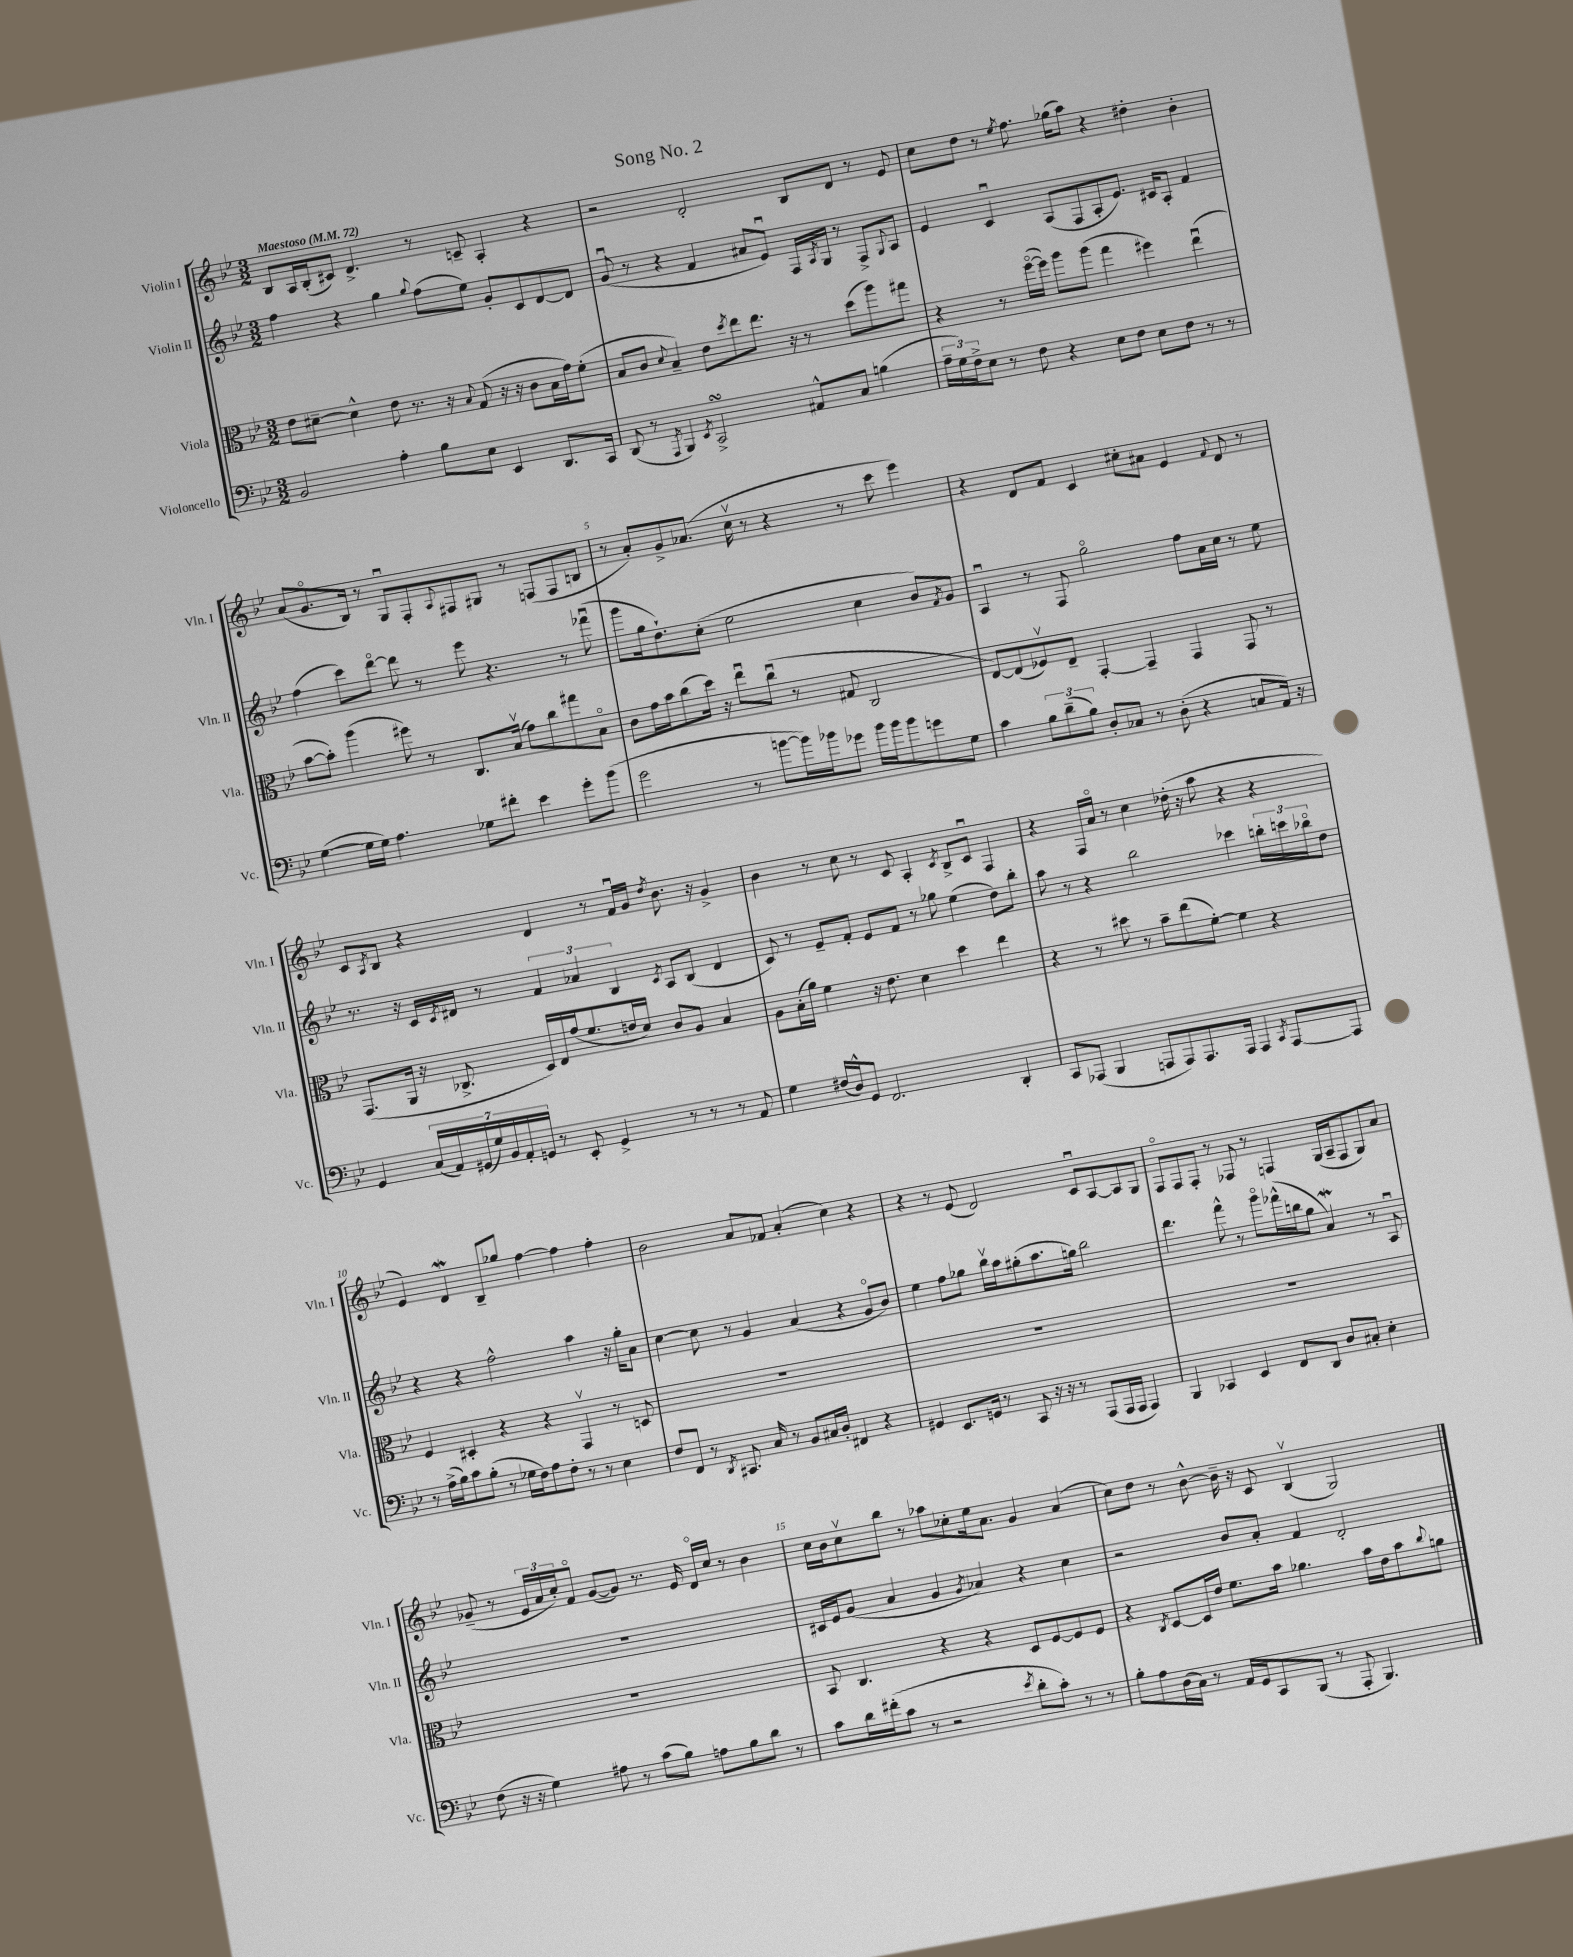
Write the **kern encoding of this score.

**kern	**kern	**kern	**kern
*part4	*part3	*part2	*part1
*staff4	*staff3	*staff2	*staff1
*I"Violoncello	*I"Viola	*I"Violin II	*I"Violin I
*I'Vc.	*I'Vla.	*I'Vln. II	*I'Vln. I
*clefF4	*clefC3	*clefG2	*clefG2
*k[b-e-]	*k[b-e-]	*k[b-e-]	*k[b-e-]
*M3/2	*M3/2	*M3/2	*M3/2
*MM72	*MM72	*MM72	*MM72
=1	=1	=1	=1
!	!	!	!LO:TX:a:B:t=Maestoso
2BB-/	8e-\L	4ff\	8B-/L
.	[8d#X~\J	.	16A/L
.	.	.	(16B-'/J
.	4d#^^\]	4r	8c#X/J)
.	.	.	4.d^/
4A'\	8e-\	4gg\	.
.	8.r	.	.
.	.	8qqgg/	.
8B-\L	.	(8ff\L	8r
.	16r	.	.
.	8qqB-/	.	.
8E-\J	(8G/	8ee-\J)	8cn~/
4EE-/	16r	8g'/L	4A'/
.	16r	.	.
.	8c\L	8c/	.
8.DD/L	16B-\L	[8d/	4r
.	16g\J)	.	.
.	(8f'\J	8d/J]	.
16CC/Jk	.	.	.
=2	=2	=2	=2
(8DD/	8B-/L	(8gu/	2r
8r	8c/J	8r	.
8qAAA/	8qqd/	.	.
4BBB-/)	4B-~/)	4r	.
8qEE-/	.	.	.
2CCsSSS^/	8e-\L	4f/	2d'/
.	8qdd/	.	.
.	8ee-\	.	.
.	8.ee-\J	8a#X/L	.
.	.	8e-u/J)	.
.	16r	.	.
8AA#X^^/L	8r	16F/LL	8B-/L
.	.	8qA/	.
.	.	16G/JJ	.
8C/J	(8dd\L	8r	8d/J
(4Bn\	8aa\)	8F^/L	8r
.	.	8qqG/	.
.	8gg#X\J	8A/J	8e-/
=3	=3	=3	=3
24A~\LL	4r	4e-/	8cc\L
24G\)	.	.	.
24F^\J	.	.	.
8E-\J	.	.	8dd\J
8r	8r	4cu/	8r
.	.	.	8qee-/
8F\	([16ff\LL	.	8.ff\
.	16ff\JJ])	.	.
4r	8aa\L	(8A/L	.
.	.	.	(16gg-X\KL
.	(8aa\J	8F/	8aa\J)
8E-\L	4gg\	8A'/	4r
8F\J	.	8.e-/J)	.
8E-\L	4ff#X\)	.	4dd#X'\
.	.	16c#X/KL	.
8F\J	.	8A'/J	.
8r	(4ee-u\	4f/	4b-'\
8r	.	.	.
!!LO:LB:g=z
=4	=4	=4	=4
([4G\	[8b-\L	(4ff\	(8a/L
.	8b-'\J])	.	8.g/
16G\LL]	(4aa\	8ccc\L)	.
16G\JJ)	.	.	16B-/Jk)
4.A\	.	[8ddd\J	8r
.	8ff#X\)	8ddd\]	8Gu/L
.	8r	8r	8F'/
.	.	.	8qqA/
8G-X\L	8.C/L	8eee-\	8F#X/
8f#X'\J	.	4.r	8G#X/J
.	(16B-v/Jk	.	.
4e-\	8g\L)	.	8r
.	8cc\	.	(8Fn/L
8g'\L	8gg#X\	8r	8F/
(8b-\J	8B-\J	(8fff-Xu\	8Bn/J
=5	=5	=5	=5
2g\	8c\L	8ggg\L	8r
.	16g\L	16gg\k	8a'/L)
.	16b-\J	8.dd`\)	.
.	(8cc\	.	8g^/
.	16dd\Jk)	(8cc'\J	(8.a-X/J
.	16r	.	.
8r	8ee-u\L	2ee-\	.
.	.	.	16ccv\
[8bn\L	(8ccu\J	.	8r
16b\L])	8r	.	4r
16b-X\J	.	.	.
8g-X\J	8G#X/	.	.
16b-\LL	2C/	4cc\	8r
16b-\J	.	.	.
8b-\	.	.	8ccc\
8gn\	.	8b-/L)	4eee-\)
.	.	8qf/	.
8G\J	.	8g/J	.
=6	=6	=6	=6
4c\	[8E-/L)	4Au/	4r
.	(8E-/]	.	.
12B-\L	8F-Xv/)	8r	8d/L
(12d~\	.	.	.
.	8E-~/J	8F/	8f/J
12B-\J)	.	.	.
8D'/L	[4GG'/	2gg\	4c/
8C-X/J	.	.	.
8r	4GG~/]	.	8cc#X'\L
(8D'\	.	.	8a#X\J
4r	4GG/	8ff\L	4e-/
.	.	16a\L	.
.	.	16cc\JJ	.
.	.	.	8qqf/
8Cn/L	8GG/	8r	8d/
16AA/Jk)	8r	8ee-\	8r
16r	.	.	.
!!LO:LB:g=z
=7	=7	=7	=7
4GG/	(8.GG/L	8.r	8c/L
.	.	.	8qA/
.	.	.	8B-/J
.	16AA/Jk	16r	.
(28C/LL	16r	16c/LL	4r
28AA/)	.	.	.
.	.	8qc/	.
.	8.C-X^/	16d#X/JJ	.
(28GG#X/	.	.	.
28G/)	.	.	.
.	.	8r	.
28BB-/	.	.	.
28AA'/	.	.	.
28GGn/JJ	.	.	.
8r	16D/LL)	6f/	4d/
.	16E-/	.	.
8EE-'/	(16g/J	.	.
.	.	6a-X/	.
.	8.f/	.	.
4GG^/	.	.	8r
.	.	6B-/	.
.	16en/L	.	16fu/LL
.	16d/JJ)	.	16g/JJ
.	.	8qc/	8qdd/
8r	8c/L	8A/L	8.b-\
8r	8A/J	(8B-/J	.
.	.	.	16r
8r	4B-/	4d#/	4g^/
8AA/	.	.	.
=8	=8	=8	=8
4G\	8A\L	8c/)	4b-\
.	(16B-'\L	8r	.
.	16a\JJ)	.	.
(16F#X/LL	4f\	8e-~/L	8r
16D^^/J)	.	.	.
8GG/J	.	8f'/J	8cc\
2.FF/	16r	8e-/L	8r
.	8.e-\	.	.
.	.	8f/J	8c/
.	4d\	8r	4A'/
.	.	8gg-X\	.
.	.	.	8qc/
.	4dd\	(4ee-\	8B-^/L
.	.	.	8cu/J
4DD'/	4ee-\	8dd\L)	4F/
.	.	8bb-'\J	.
=9	=9	=9	=9
8CC/L	4r	8aa\	4r
(8AAA-X/J	.	8r	.
4BBB-/	8r	4r	16F/LL
.	.	.	16a/JJ
.	8dd#X\	.	8r
8AAAn/L	8r	2bb-\	4cc\
8AAA/)	8b-~\L	.	.
8.AAA/	(8ee-\	.	(16dd-X'\
.	.	.	16r
.	[8f'\J)	.	8aa\
16AAA/Jk	.	.	.
4AAA/	4f\]	4ccc-X\	4r
8qCC/	.	.	.
[8AAA/L	4r	24bbn'\LL	4r
.	.	24cccn\	.
.	.	24bb-X\J	.
8AAA/J]	.	8dd\J	.
!!LO:LB:g=z
=10	=10	=10	=10
8r	4F/	4r	4e-/)
(16A^\LL	.	.	.
16B-\J)	.	.	.
8c\	4D#X'/	4r	4dW/
(8B-'\J	.	.	.
8r	4r	2ff^^\	8B-~/L
16G-X\LL	.	.	8gg-X/J
16F\J)	.	.	.
8A\	4r	.	[4ff\
8F'\J	.	.	.
8r	4GGv/	4aa\	4ff\]
8r	.	.	.
4E-\	8r	16r	4ff'\
.	.	16gg'\KL	.
.	8Dn/	8a\J	.
=11	=11	=11	=11
8F/L	1.r	[4cc\	2b-\
8FF/J	.	.	.
8r	.	8cc\]	.
8qDD/	.	.	.
8.CC#X/	.	8r	.
.	.	4g/	8a/L
16C/	.	.	.
8r	.	.	8f-X/J
8BB-/L	.	(4a/	(4a'/
16C#X/L	.	.	.
16D'/JJ	.	.	.
4FF#X/	.	4r	4cc\)
4r	.	8g/L	4r
.	.	8b-/J)	.
=12	=12	=12	=12
4GG#X/	1.r	4ee-\	4r
8.EE-/L	.	8ff\L	8r
.	.	8gg-X\J	(8e-/
16GGn/Jk	.	.	.
8r	.	16bb-v\LL	2d/)
.	.	16aa\J	.
8CC/	.	(8gg#X'\	.
16r	.	8.aa\	.
16r	.	.	.
8r	.	.	.
.	.	16ggn\Jk)	.
(8AAA/L	.	2bb-\	8cu/L
16AAA/L	.	.	[8A/
16AAA/JJ	.	.	.
4AAA/)	.	.	8A/]
.	.	.	8G/J
=13	=13	=13	=13
4BBB-/	1.r	4.ddd\	8F/L
.	.	.	8F/
4CC-X/	.	.	8F'/J
.	.	8fff^^\	8r
4EE-/	.	8r	8F-X/
.	.	8ggg\L	8r
8FF/L	.	(16fff-X^^\L	4Fn/
.	.	16bbn\J	.
8DD/J	.	8gg\J	.
8D/L	.	4aW/)	(16G/LL
.	.	.	16A~/J
8C#X'/J	.	.	8F/
4E-'\	.	8r	8G/)
.	.	8Au/	8a/J
!!LO:LB:g=z
=14	=14	=14	=14
(8F\	1.r	1.r	(8g-X~/
16r	.	.	8r
16r	.	.	.
4G\)	.	.	24e-/LL
.	.	.	24a/
.	.	.	24cc'/J)
.	.	.	8f/J
8A#X\	.	.	([8g-/L
8r	.	.	8g-/J])
(8c\L	.	.	8.r
8B-\J)	.	.	.
.	.	.	16e-/
8An\L	.	.	16d/LL
.	.	.	16cc/JJ
8B-\	.	.	8r
8d\J	.	.	4b-\
8r	.	.	.
=15	=15	=15	=15
8c\L	8BB-/	16c#X/LL	16cc\LL
.	.	16e-/J	16b-\J
16d\L	4.C/	(8g/J	8ccv\
(16f#X'\J	.	.	.
8c\J	.	4a/	8bb-\J
8r	.	.	8r
2r	4r	4g/	8aa-X\L
.	.	.	8cc-X'\
.	.	8qg/	.
.	4r	4a-X/)	16ee-\k
.	.	.	8.a\J
8qe-/	.	.	.
8d'\L	8D/L	4r	4g/
8c'\J)	[8F/	.	.
8r	8F/]	4cc\	(4a/
8r	8F/J	.	.
=16	=16	=16	=16
8B-'\L	4r	2r	8cc\L)
8A\	.	.	8dd\J
.	8qC/	.	.
(16D\L	[8D/L	.	8r
16C\JJ)	.	.	.
8r	16D/L]	.	[8b-^^\
.	16e-/JJ	.	.
16AA/LL	8.f\L	8b-/L	16b-~\]
16GG/J	.	.	16r
8CC/	.	8a'/J	8c/
.	16b-\Jk	.	.
(8BBB-/J	4.a-X\	4f/	(4B-v/
8r	.	.	.
8AAA'/	.	2d'/	2G/)
4.BBB-/)	16b-\LL	.	.
.	16e-\J	.	.
.	8b-\	.	.
.	8qqcc/	.	.
.	8an\J	.	.
==	==	==	==
*-	*-	*-	*-
